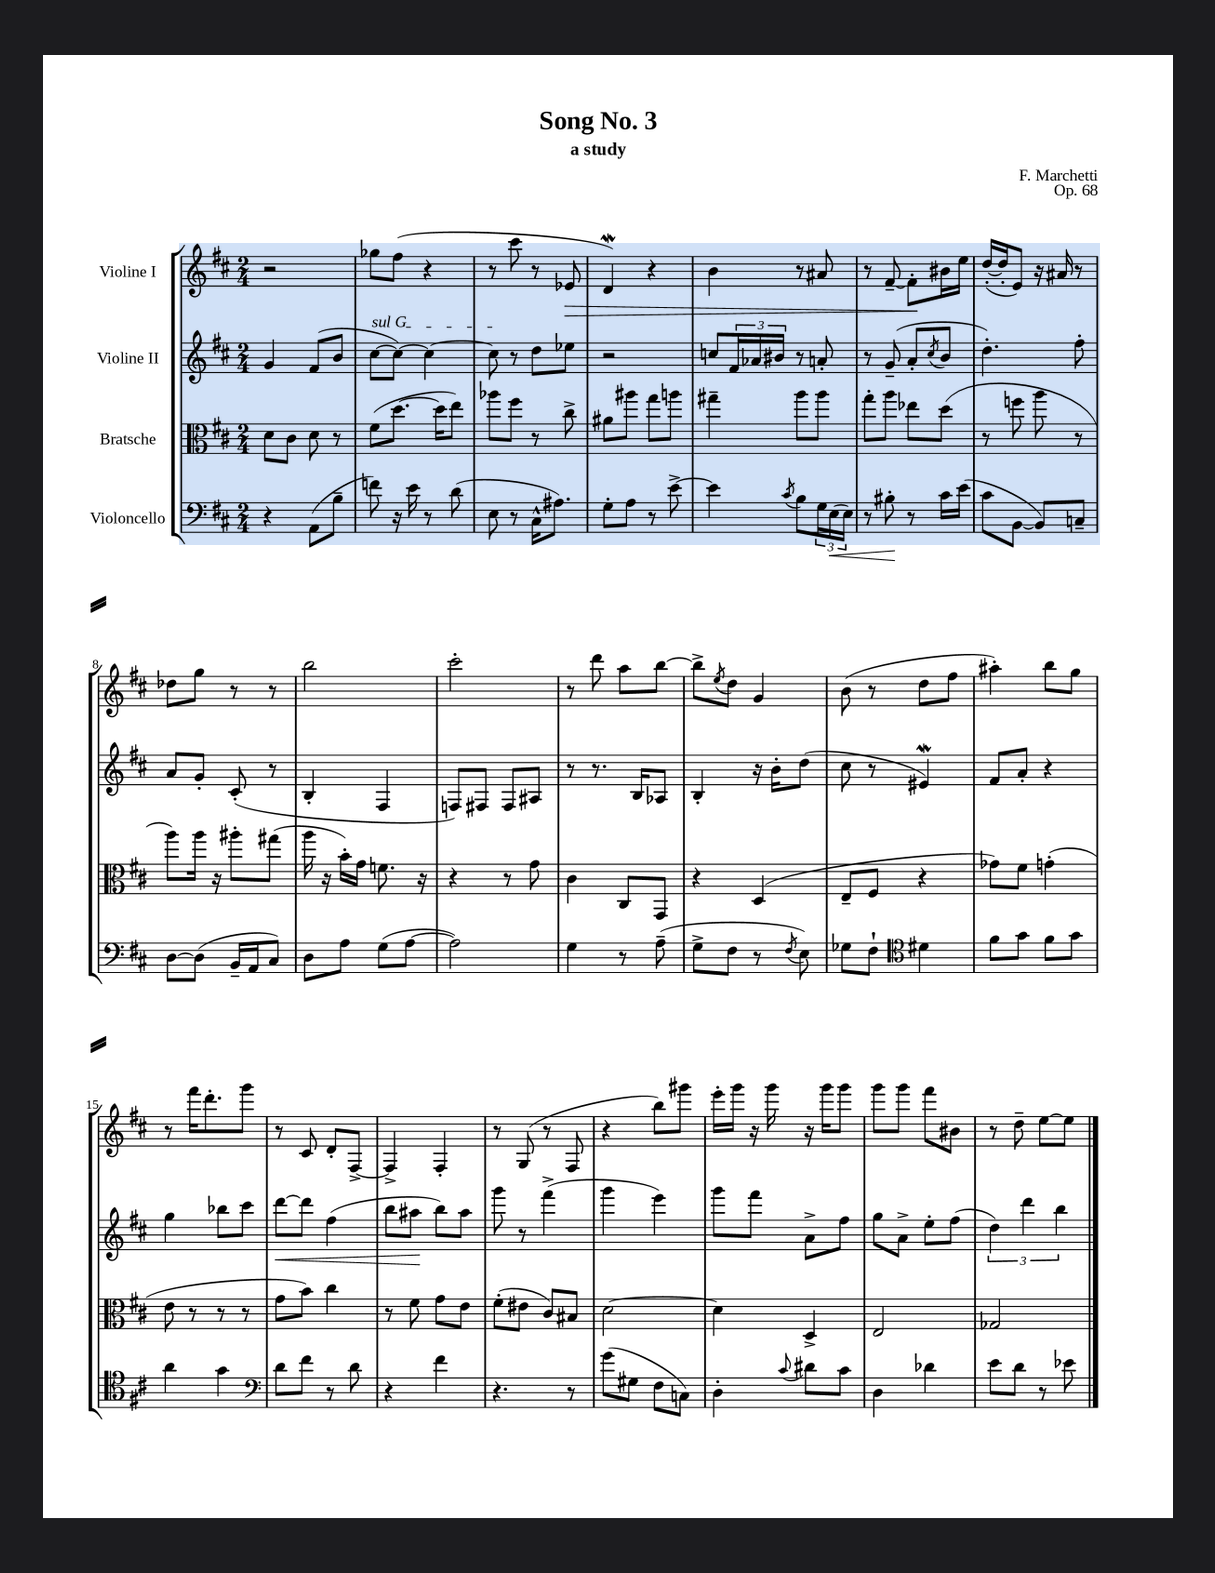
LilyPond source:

\header { title = "Song No. 3" composer = "F. Marchetti" subtitle = "a study" opus = "Op. 68" }
<<
\new StaffGroup <<
\new Staff = "s0" \with { instrumentName = "Violine I" } {
    \clef treble \key d \major \numericTimeSignature \time 2/4
    r2 |
    ges''8 fis''8( r4 |
    r8 cis'''8 r8 ees'8\> |
    d'4\mordent) r4 |
    b'4 r8 ais'8 |
    r8 fis'8~-- fis'8-.\! bis'16 e''16 |
    d''16~-.( d''16-. e'8) r16 ais'16 r8 |
    des''8 g''8 r8 r8 |
    b''2 |
    cis'''2-. |
    r8 d'''8 a''8 b''8~ |
    b''8-> \acciaccatura { e''8 } d''8 g'4 |
    b'8( r8 d''8 fis''8 |
    ais''4-.) b''8 g''8 |
    r8 fis'''16 d'''8.-. g'''8 |
    r8 cis'8 d'8-. fis8~-> |
    fis4-> fis4-. |
    r8 g8( r8 fis8 |
    r4 b''8) gis'''8 |
    e'''16-. g'''16 r16 g'''16 r16 g'''16 g'''8 |
    g'''8 g'''8 fis'''8 bis'8 |
    r8 d''8-- e''8~ e''8 \bar "|." |
}
\new Staff = "s1" \with { instrumentName = "Violine II" } {
    \clef treble \key d \major \numericTimeSignature \time 2/4
    g'4 fis'8( b'8 |
    \once \override TextSpanner.bound-details.left.text = \markup { \italic "sul G" } cis''8~\startTextSpan cis''8~) cis''4~ |
    cis''8\stopTextSpan r8 d''8 ees''8 |
    r2 |
    c''8 \tuplet 3/2 { fis'16 aes'16 bis'16 } r8 a'8-. |
    r8 g'8--( a'8-. \acciaccatura { cis''8 } b'8 |
    d''4.-.) fis''8-. |
    a'8 g'8-. cis'8-.( r8 |
    b4-. fis4 |
    f8) fis8 fis8 ais8 |
    r8 r8. b16 aes8 |
    b4-. r16 b'16-. d''8( |
    cis''8 r8 eis'4\mordent) |
    fis'8 a'8-. r4 |
    g''4 bes''8 cis'''8 |
    d'''8~\< d'''8 fis''4( |
    b''8 ais''8\! b''8) ais''8 |
    g'''8 r8 fis'''4->( |
    g'''4 e'''4) |
    g'''8 fis'''8 a'8-> fis''8 |
    g''8 a'8-> e''8-. fis''8( |
    \tuplet 3/2 { d''4) d'''4 b''4 } \bar "|." |
}
\new Staff = "s2" \with { instrumentName = "Bratsche" } {
    \clef alto \key d \major \numericTimeSignature \time 2/4
    d'8 cis'8 d'8 r8 |
    fis'8( d''8.~ d''16 e''8) |
    aes''8 fis''8 r8 cis''8-> |
    ais'8 ais''8 g''8 a''8 |
    gis''4-- a''8 a''8 |
    g''8-. a''8 ees''8 d''8( |
    r8 f''8 a''8 r8 |
    a''8) a''16 r16 ais''8-. gis''8( |
    a''16 r16 b'16-.) g'16 f'8. r16 |
    r4 r8 g'8 |
    cis'4 cis8 g,8 |
    r4 d4( |
    e8-- fis8 r4 |
    ges'8) fis'8 g'4-.( |
    e'8 r8 r8 r8 |
    g'8 b'8) cis''4 |
    r8 fis'8 g'8 e'8 |
    fis'8-.( eis'8 cis'8) bis8 |
    d'2~ |
    d'4 d4-> |
    e2 |
    ges2 \bar "|." |
}
\new Staff = "s3" \with { instrumentName = "Violoncello" } {
    \clef bass \key d \major \numericTimeSignature \time 2/4
    r4 a,8( b8-- |
    f'8) r16 e'16 r8 d'8( |
    e8 r8 cis16-^ ais8.) |
    g8-. a8 r8 e'8~-> |
    e'4 \acciaccatura { cis'8 } b8 \tuplet 3/2 { g16 e16\<( e16) } |
    r8 bis8-.\! r8 cis'16 e'16( |
    cis'8 b,8~ b,8) c8-- |
    d8~ d8( b,16-- a,16 cis8) |
    d8 a8 g8( a8~ |
    a2) |
    g4 r8 a8--( |
    g8-> fis8 r8 \acciaccatura { fis8 } e8) |
    ges8 fis8-! \clef tenor dis'4 |
    fis'8 g'8 fis'8 g'8 |
    a'4 g'4 |
    \clef bass d'8 fis'8 r8 d'8 |
    r4 fis'4 |
    r4. r8 |
    g'8( gis8 fis8 c8) |
    d4-. \appoggiatura { cis'8 } dis'8 cis'8 |
    d4 des'4 |
    e'8 d'8 r8 ees'8 \bar "|." |
}
>>
>>
